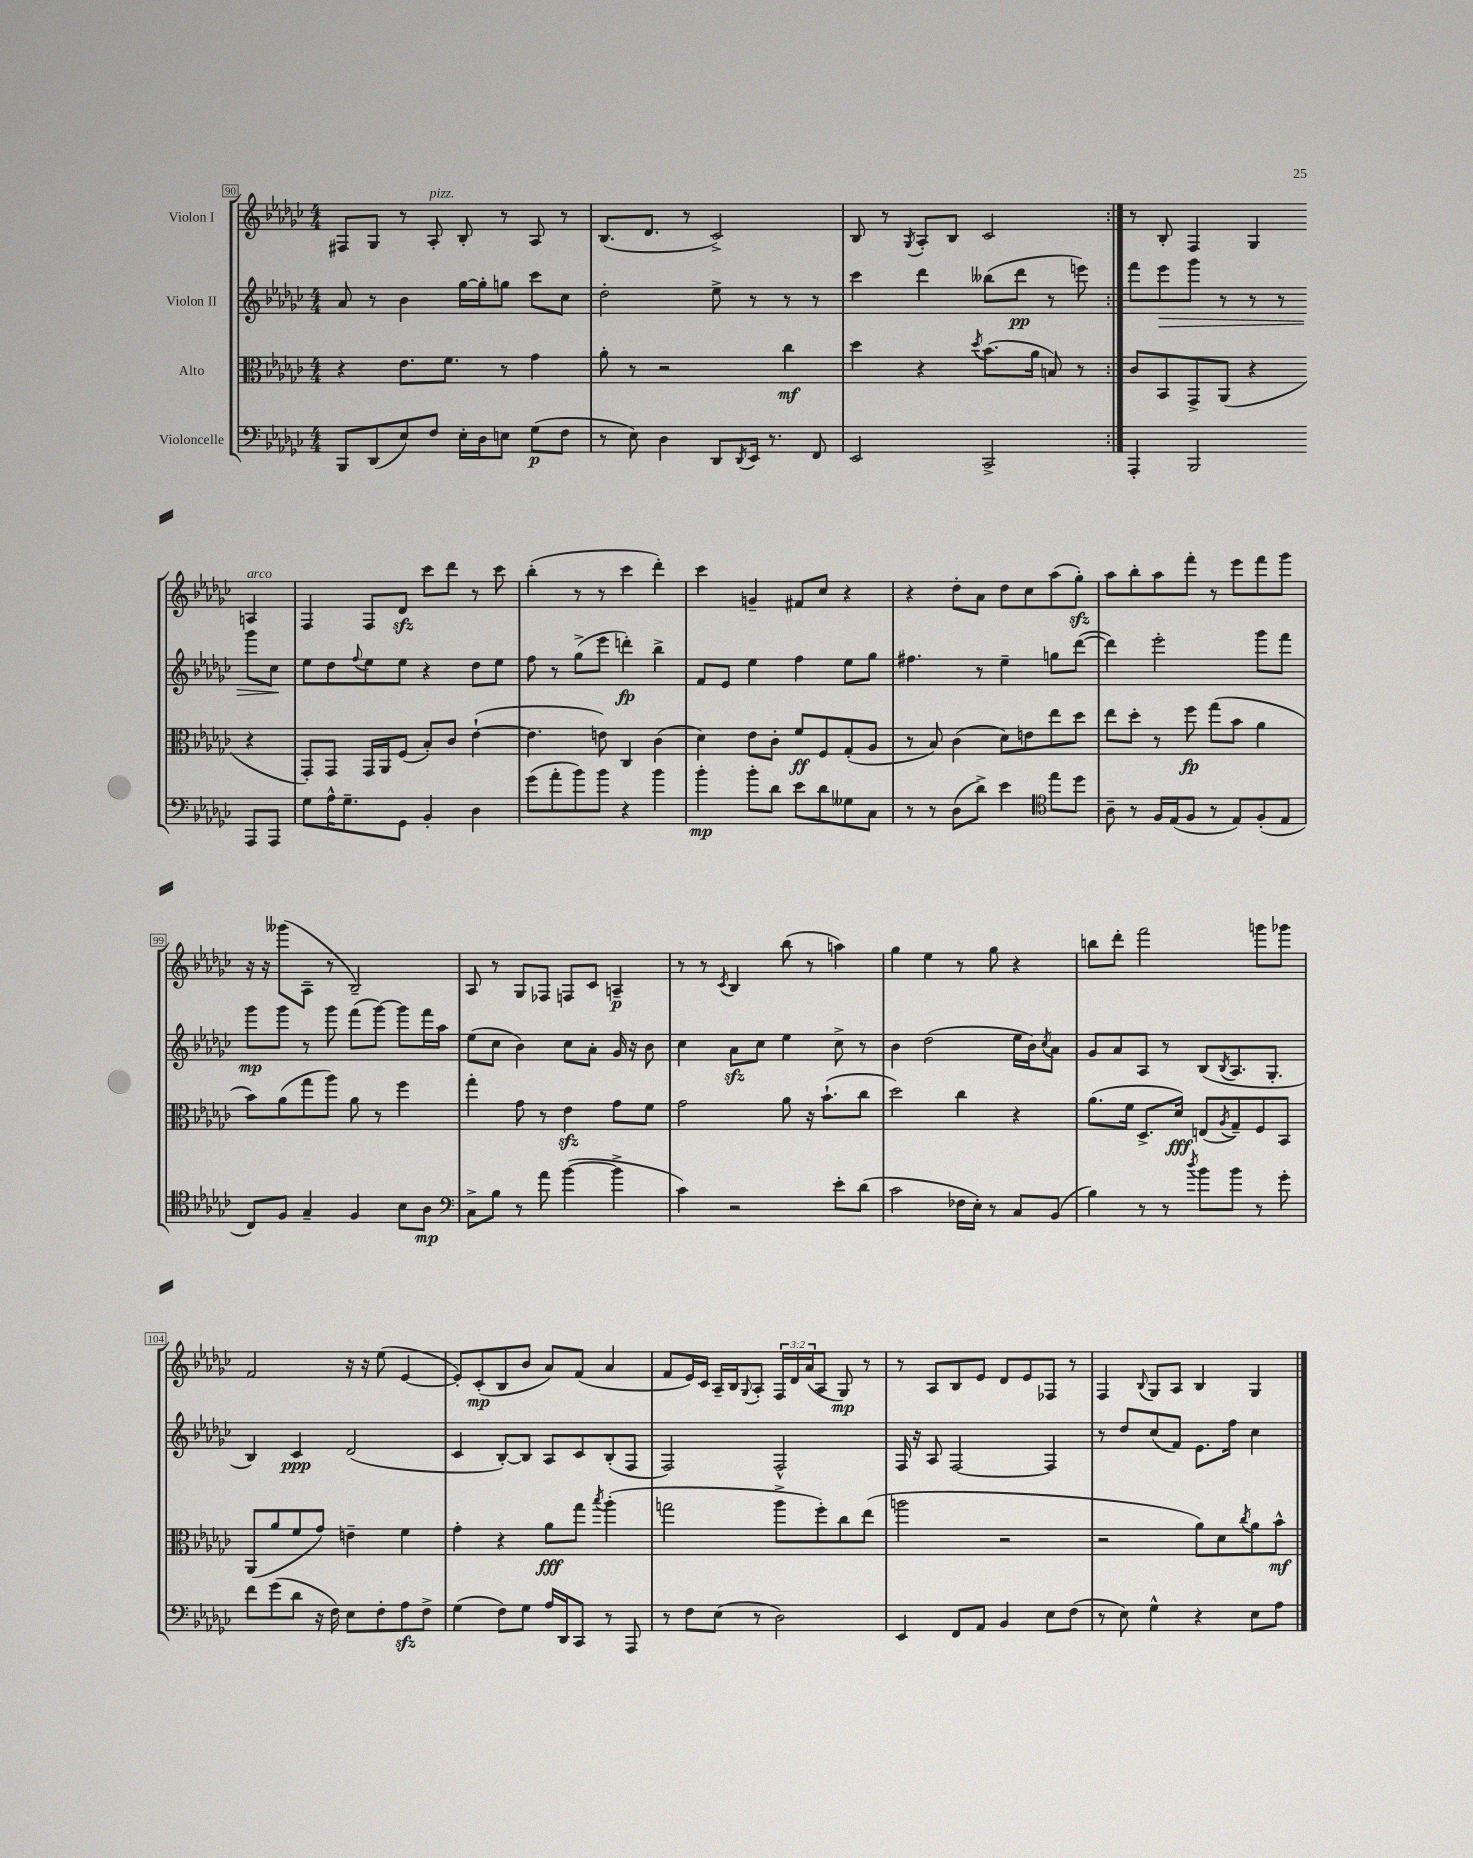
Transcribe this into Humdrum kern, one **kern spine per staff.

**kern	**dynam	**kern	**dynam	**kern	**dynam	**kern	**dynam
*part4	*part4	*part3	*part3	*part2	*part2	*part1	*part1
*staff4	*staff4	*staff3	*staff3	*staff2	*staff2	*staff1	*staff1
*I"Violoncelle	*	*I"Alto	*	*I"Violon II	*	*I"Violon I	*
*clefF4	*	*clefC3	*	*clefG2	*	*clefG2	*
*k[b-e-a-d-g-c-]	*	*k[b-e-a-d-g-c-]	*	*k[b-e-a-d-g-c-]	*	*k[b-e-a-d-g-c-]	*
*M4/4	*	*M4/4	*	*M4/4	*	*M4/4	*
=90	=90	=90	=90	=90	=90	=90	=90
8BBB-/L	.	4r	.	8a-/	.	8F#X/L	.
(8DD-/	.	.	.	8r	.	8G-/J	.
8E-/)	.	8.e-\L	.	4b-\	.	8r	.
!	!	!	!	!	!	!LO:TX:a:i:t=pizz.	!
8F/J	.	.	.	.	.	8A-'/	.
.	.	8.f\J	.	.	.	.	.
16E-'\LL	.	.	.	[16gg-\LL	.	8B-'/	.
16D-\J	.	.	.	16gg-'\J]	.	.	.
8En\J	.	8r	.	8ggn\J	.	8r	.
(8G-\L	p	4g-\	.	8ccc-\L	.	8A-/	.
8F\J	.	.	.	8cc-\J	.	8r	.
=91	=91	=91	=91	=91	=91	=91	=91
8r	.	8a-'\	.	2dd-'\	.	(8.B-/L	.
8E-\)	.	8r	.	.	.	.	.
.	.	.	.	.	.	8.d-/J	.
4D-\	.	2r	.	.	.	.	.
.	.	.	.	.	.	8r	.
8DD-/L	.	.	.	8ee-^\	.	2c-^/)	.
8qDD-/	.	.	.	.	.	.	.
16EE-/Jk	.	.	.	8r	.	.	.
8.r	.	.	.	.	.	.	.
.	.	4cc-\	mf	8r	.	.	.
8FF/	.	.	.	8r	.	.	.
=92	=92	=92	=92	=92	=92	=92	=92
2EE-/	.	4dd-\	.	4ccc-\	.	8B-/	.
.	.	.	.	.	.	8r	.
.	.	.	.	.	.	8qG-/	.
.	.	4r	.	4ddd-\	.	8A-'/L	.
.	.	.	.	.	.	8B-/J	.
.	.	8qdd-/	.	.	.	.	.
2CC-^/	.	(8.b-\L	.	(8bb--X\L	.	2c-/	.
.	.	.	.	8ddd-\J	pp	.	.
.	.	16a-\Jk	.	.	.	.	.
.	.	8Bn/)	.	8r	.	.	.
.	.	8r	.	8eeen\)	.	.	.
=93:|!	=93:|!	=93:|!	=93:|!	=93:|!	=93:|!	=93:|!	=93:|!
4AAA-'/	.	8c-/L	.	8fff\L	.	8r	.
!	!	!	!	!	!LO:HP:b	!	!
.	.	8BB-/	.	8eee-\	>	8B-'/	.
2BBB-/	.	8GG-^/	.	8ggg-\J	.	4F/	.
.	.	(8AA-/J	.	8r	.	.	.
.	.	4r	.	8r	.	4G-/	.
.	.	.	.	8r	.	.	.
!	!	!	!	!	!	!LO:TX:a:i:t=arco	!
8AAA-/L	.	4r	.	8ggg-\L	.	4An/	.
8AAA-/J	.	.	.	8cc-\J	.	.	.
.	.	.	.	.	]	.	.
!!LO:LB:g=z
=94	=94	=94	=94	=94	=94	=94	=94
8G-\L	.	8GG-'/L)	.	8ee-\L	.	4F/	.
16A-^^\K	.	8GG-/J	.	8dd-\	.	.	.
8.G-~\	.	.	.	.	.	.	.
.	.	.	.	8qqff/	.	.	.
.	.	16GG-/LL	.	8ee-\	.	8F/L	.
.	.	16AA-/J	.	.	.	.	.
8GG-\J	.	(8F/J	.	8ee-\J	.	8d-zz/J	.
4BB-'/	.	8B-'/L)	.	4r	.	8ccc-\L	.
.	.	8c-/J	.	.	.	8ddd-\J	.
4D-\	.	([4e-`\	.	8dd-\L	.	8r	.
.	.	.	.	8ee-\J	.	8ccc-\	.
=95	=95	=95	=95	=95	=95	=95	=95
(8g-\L	.	4.e-\]	.	8ff\	.	(4bb-'\	.
8a-'\	.	.	.	8r	.	.	.
8b-\)	.	.	.	(8gg-^\L	.	8r	.
8b-\J	.	8en\)	.	8eee-\J	.	8r	.
4r	.	4C-/	.	4dddn'\)	fp	4ccc-\	.
4b-\	.	(4c-\	.	4bb-^\	.	4ddd-'\)	.
=96	=96	=96	=96	=96	=96	=96	=96
4b-'\	mp	4d-\)	.	8f/L	.	4ccc-\	.
.	.	.	.	8e-/J	.	.	.
8b-'\L	.	8e-\L	.	4ee-\	.	4gn~/	.
8d-\J	.	8c-'\J	.	.	.	.	.
8e-\L	.	8f/L	ff	4ff\	.	8f#X/L	.
8d-\	.	8F/	.	.	.	8cc-/J	.
8G--X\	.	(8G-'/	.	8ee-\L	.	4r	.
8C-\J	.	8A-/J	.	8gg-\J	.	.	.
=97	=97	=97	=97	=97	=97	=97	=97
8r	.	8r	.	4.ff#X\	.	4r	.
8r	.	8B-/)	.	.	.	.	.
(8D-\L	.	(4c-\	.	.	.	8dd-'\L	.
8d-^\J)	.	.	.	8r	.	8a-\J	.
4e-\	.	8d-\L)	.	4ee-~\	.	8dd-\L	.
.	.	8en\	.	.	.	8cc-\	.
*clefC4	*	*	*	*	*	*	*
8ee-\L	.	8ee-\	.	8ggn\L	.	(8aa-\	.
8dd-\J	.	8dd-\J	.	([8ddd-\J	.	8gg-zz'\J)	.
=98	=98	=98	=98	=98	=98	=98	=98
8A-~\	.	8ee-\L	.	4ddd-\])	.	8aa-\L	.
8r	.	8dd-'\J	.	.	.	8bb-'\	.
16F/LL	.	8r	.	2eee-'\	.	8aa-\	.
(16E-/J	.	.	.	.	.	.	.
8F/J	.	8ff\	fp	.	.	8fff'\J	.
8r	.	(8gg-\L	.	.	.	8r	.
8E-/L)	.	8b-\J	.	.	.	8eee-\L	.
(8F'/	.	4a-\	.	8ggg-\L	.	8fff\	.
8E-/J	.	.	.	8fff\J	.	8ggg-\J	.
!!LO:LB:g=z
=99	=99	=99	=99	=99	=99	=99	=99
8C-/L)	.	8b-\L)	.	8ggg-\L	mp	16r	.
.	.	.	.	.	.	16r	.
8F/J	.	(8a-\	.	8ggg-\J	.	(8ggg--X\L	.
4G-~/	.	8gg-\	.	8r	.	8A-~\J	.
.	.	8aa-\J)	.	8ggg-\	.	8r	.
4F/	.	8a-\	.	(8fff\L	.	2B-~/)	.
.	.	8r	.	[8ggg-\J)	.	.	.
8B-\L	.	4ff\	.	8ggg-\L]	.	.	.
8A-\J	mp	.	.	16fff\L	.	.	.
.	.	.	.	16aa-\JJ	.	.	.
=100	=100	=100	=100	=100	=100	=100	=100
*clefF4	*	*	*	*	*	*	*
8C-^\L	.	4gg-'\	.	(8ee-\L	.	8A-/	.
8B-\J	.	.	.	8cc-\J	.	8r	.
8r	.	8g-\	.	4b-\)	.	8G-/L	.
8a-\	.	8r	.	.	.	8F-X/J	.
([4b-\	.	4e-zz\	.	8cc-\L	.	8Fn/L	.
.	.	.	.	8a-'\J	.	8c-/J	.
4b-^\]	.	8g-\L	.	16g-/	.	4An~/	p
.	.	.	.	16r	.	.	.
.	.	8f\J	.	8b-\	.	.	.
=101	=101	=101	=101	=101	=101	=101	=101
4c-\)	.	2g-\	.	4cc-\	.	8r	.
.	.	.	.	.	.	8r	.
.	.	.	.	.	.	8qc-/	.
2r	.	.	.	8a-zz\L	.	4B-/	.
.	.	.	.	8cc-\J	.	.	.
.	.	8a-\	.	4ee-\	.	(8bb-\	.
.	.	16r	.	.	.	8r	.
.	.	(8.b-`\L	.	.	.	.	.
8e-'\L	.	.	.	8cc-^\	.	4aan\)	.
(8d-\J	.	8cc-\J	.	8r	.	.	.
=102	=102	=102	=102	=102	=102	=102	=102
2c-\	.	2dd-\)	.	4b-\	.	4gg-\	.
.	.	.	.	(2dd-\	.	4ee-\	.
16F-X\LL	.	4cc-\	.	.	.	8r	.
16E-'\JJ)	.	.	.	.	.	.	.
8r	.	.	.	.	.	8gg-\	.
8C-/L	.	4r	.	16ee-\LL	.	4r	.
.	.	.	.	16b-\J)	.	.	.
.	.	.	.	8qcc-/	.	.	.
(8BB-/J	.	.	.	8a-\J	.	.	.
=103	=103	=103	=103	=103	=103	=103	=103
4B-\)	.	(8.a-\L	.	8g-/L	.	8bbn\L	.
.	.	.	.	8a-/	.	8ddd-'\J	.
.	.	16f\Jk	.	.	.	.	.
8r	.	8.D-^/L	.	8A-/J	.	2fff\	.
8r	.	.	.	8r	.	.	.
.	.	16d-/Jk)	fff	.	.	.	.
8qdd-/	.	.	.	.	.	.	.
8b-\L	.	(8En/L	.	(8B-/L	.	.	.
.	.	8qA-/	.	8qB-/	.	.	.
8b-\J	.	8G-~/)	.	8.A-/	.	.	.
8r	.	8F/	.	.	.	8gggn\L	.
.	.	.	.	8.G-'/J	.	.	.
8g-'\	.	8BB-/J	.	.	.	8ggg-X\J	.
!!LO:LB:g=z
=104	=104	=104	=104	=104	=104	=104	=104
8f\L	.	(8AA-/L	.	4B-/)	.	2f/	.
(8g-\	.	8a-/	.	.	.	.	.
8d-\J	.	8f/	.	4c-/	ppp	.	.
16r	.	8g-/J)	.	.	.	.	.
16F\)	.	.	.	.	.	.	.
8E-\L	.	4en~\	.	(2d-/	.	16r	.
.	.	.	.	.	.	16r	.
8F'\	.	.	.	.	.	(8ee-\	.
8A-zz\	.	4f\	.	.	.	[4e-/	.
8F^\J	.	.	.	.	.	.	.
=105	=105	=105	=105	=105	=105	=105	=105
(4G-\	.	4g-'\	.	4c-/	.	8e-'/L])	.
.	.	.	.	.	.	(8c-'/	mp
8F\L)	.	4r	.	[8B-'/L)	.	8B-/	.
8G-\J	.	.	.	8B-/J]	.	8b-/J	.
16A-/LL	.	8a-\L	fff	8A-/L	.	8a-/L)	.
16DD-/J	.	.	.	.	.	.	.
8CC-/J	.	8gg-\J	.	8c-/	.	(8f/J	.
.	.	8qbb-/	.	.	.	.	.
8r	.	(4aa-'\	.	(8B-'/	.	4a-/	.
8AAA-/	.	.	.	8F/J	.	.	.
=106	=106	=106	=106	=106	=106	=106	=106
8r	.	2ggn\	.	2F/)	.	8f/L	.
8F\L	.	.	.	.	.	16e-/L)	.
.	.	.	.	.	.	16c-/JJ	.
(8E-\J	.	.	.	.	.	16A-~/LL	.
.	.	.	.	.	.	16B-/J	.
.	.	.	.	.	.	8qqG-/	.
8r	.	.	.	.	.	8A-'/J	.
2D-\)	.	8aa-^\L	.	2F^^/	.	24F/LL	.
.	.	.	.	.	.	24d-/	.
.	.	.	.	.	.	(24a-/J	.
.	.	8ff'\)	.	.	.	8A-/J	.
.	.	8cc-\	.	.	.	8G-/)	mp
.	.	(8ee-\J	.	.	.	8r	.
=107	=107	=107	=107	=107	=107	=107	=107
4EE-/	.	2aan\	.	16F/	.	8r	.
.	.	.	.	16r	.	.	.
.	.	.	.	8A-/	.	8A-/L	.
8FF/L	.	.	.	[2F/	.	8B-/	.
8AA-/J	.	.	.	.	.	8e-/J	.
4BB-/	.	2r	.	.	.	8d-/L	.
.	.	.	.	.	.	8e-/	.
8E-\L	.	.	.	4F/]	.	8F-X/J	.
(8F\J	.	.	.	.	.	8r	.
=108	=108	=108	=108	=108	=108	=108	=108
8r	.	2r	.	8r	.	4F/	.
8E-\)	.	.	.	8dd-/L	.	.	.
.	.	.	.	.	.	8qqB-/	.
4G-^^\	.	.	.	(8cc-/	.	8G-/L	.
.	.	.	.	8f/J)	.	8A-/J	.
4r	.	8a-\L)	.	8.e-\L	.	4B-/	.
.	.	8d-\	.	.	.	.	.
.	.	.	.	16ff\Jk	.	.	.
.	.	8qcc-/	.	.	.	.	.
8E-\L	.	8a-\	.	4cc-\	.	4G-/	.
8A-\J	.	8b-^^\J	mf	.	.	.	.
==	==	==	==	==	==	==	==
*-	*-	*-	*-	*-	*-	*-	*-
